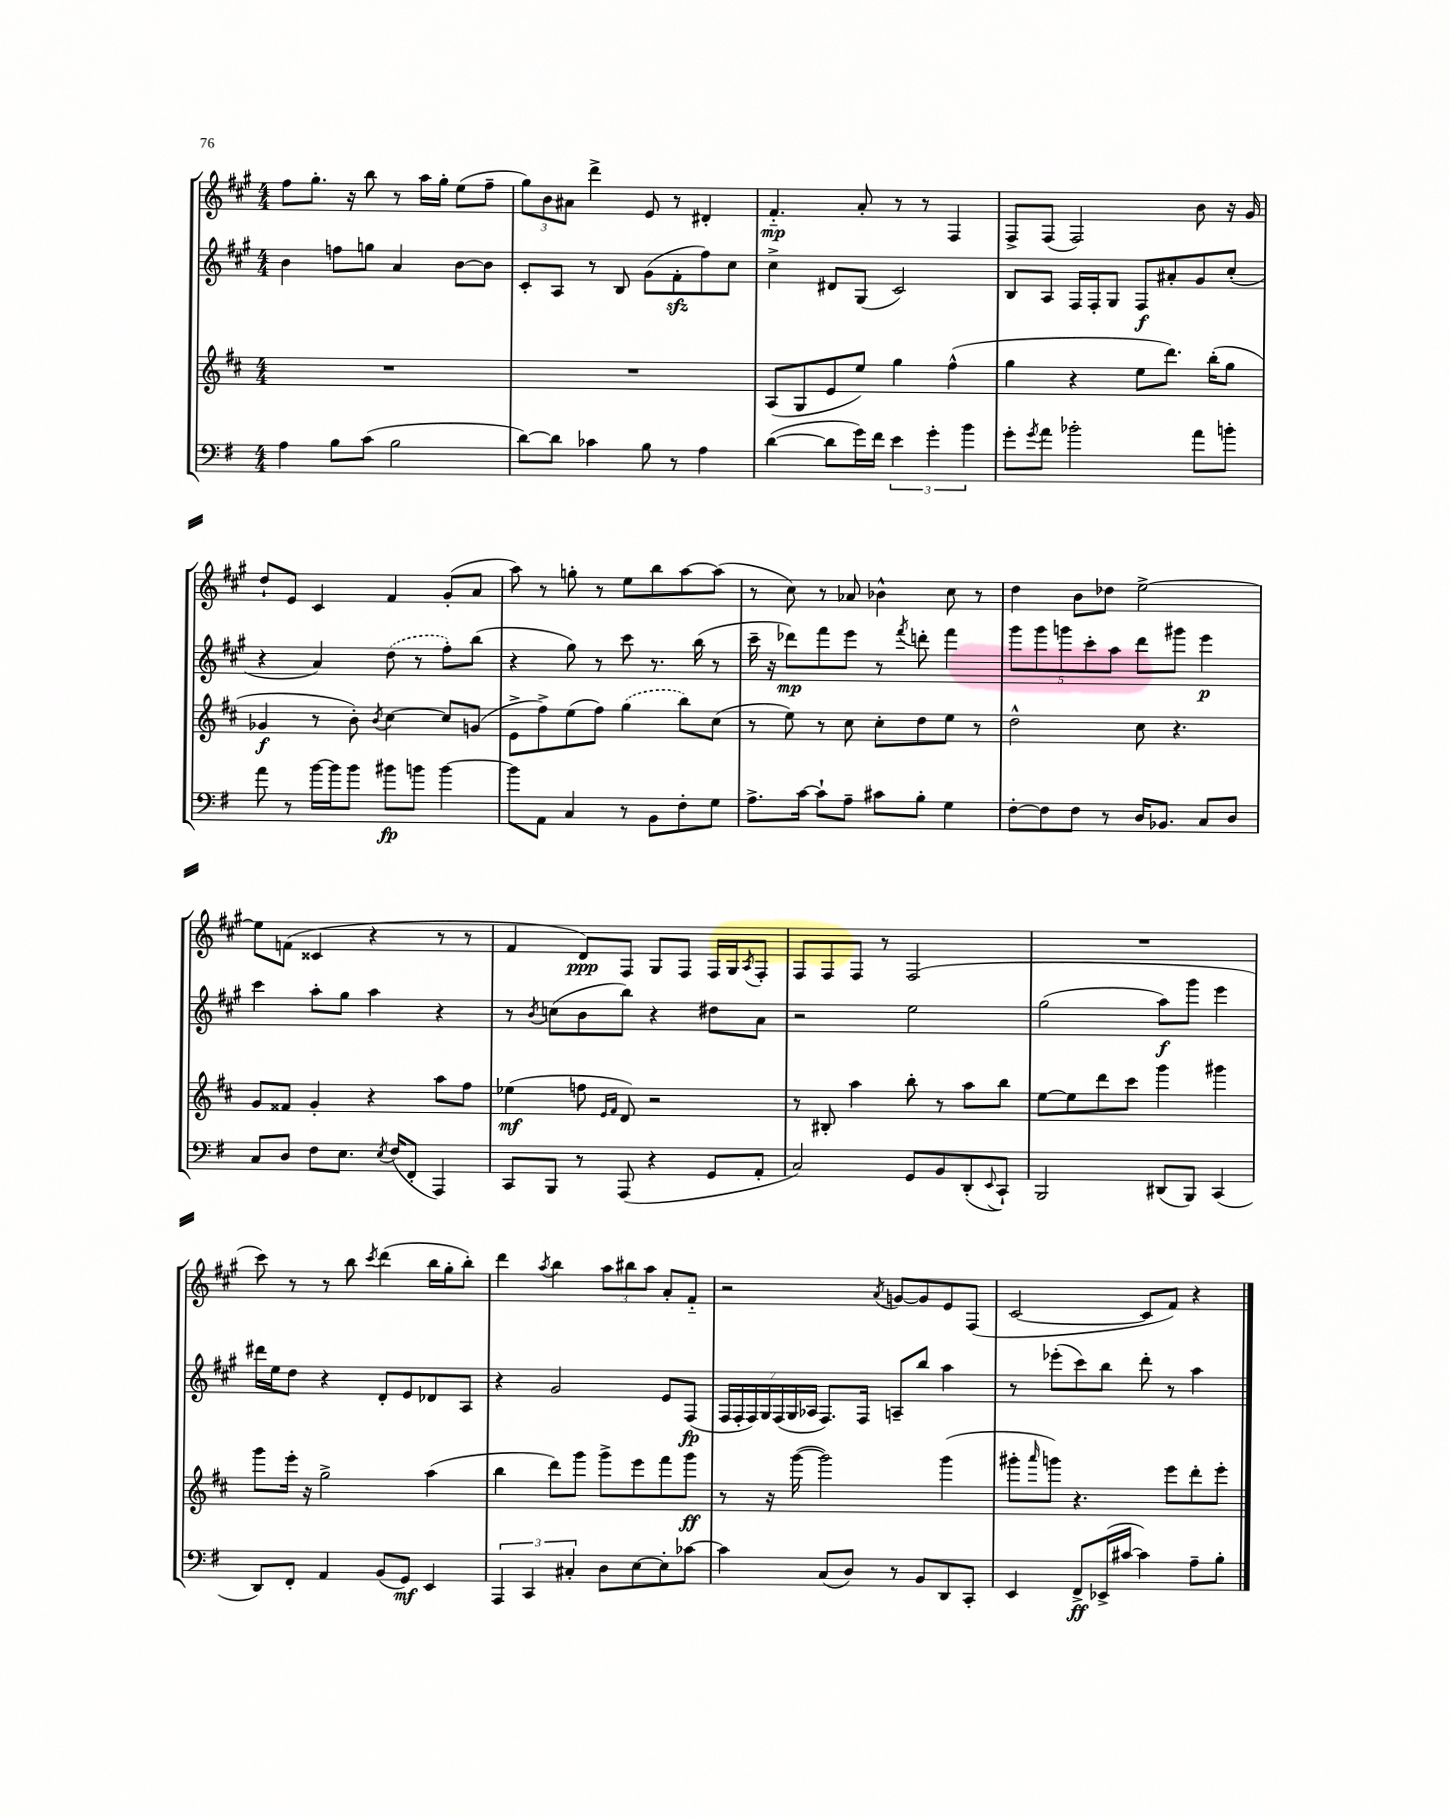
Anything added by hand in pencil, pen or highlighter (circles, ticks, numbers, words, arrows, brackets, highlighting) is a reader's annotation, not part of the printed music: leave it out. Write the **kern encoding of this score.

**kern	**kern	**kern	**kern
*staff4	*staff3	*staff2	*staff1
*clefF4	*clefG2	*clefG2	*clefG2
*k[f#]	*k[f#c#]	*k[f#c#g#]	*k[f#c#g#]
*M4/4	*M4/4	*M4/4	*M4/4
4A	1r	4b	8ff#
.	.	.	8.gg#'
8B	.	8ff	.
.	.	.	16r
(8c	.	8gg	8bb
2B	.	4a	8r
.	.	.	16aa
.	.	.	16gg#'
.	.	[8b	(8ee
.	.	8b]	8ff#~
=	=	=	=
[8d)	1r	8c#'	12gg#)
.	.	.	12b
8d]	.	8A	.
.	.	.	12a#
4c-	.	8r	4ddd^
.	.	8B	.
8B	.	(8g#	8e
8r	.	8f#'	8r
4A	.	8ff#)	4d#'
.	.	8cc#	.
=	=	=	=
([4d	(8A	4cc#^	4.f#'~
.	8G	.	.
8d]	8e	8d#	.
16g)	8ee)	(8G#	8a'
16f#	.	.	.
6e	4gg	2c#)	8r
.	.	.	8r
6g'	.	.	.
.	(4ff#^^	.	4F#
6b	.	.	.
=	=	=	=
8g'	4gg	8B	8F#^
8qg	.	.	.
8a	.	8A	(8F#
2b-'	4r	16F#	2F#)
.	.	16F#'	.
.	.	8G#	.
.	8ee	8F#	.
.	8.ddd)	8a#'	.
8a	.	8g#	8b
.	(16bb'	.	.
8b'	8gg	(8cc#'	16r
.	.	.	16g#
=	=	=	=
8a	4g-	4r	8dd`
8r	.	.	8e
[16b	8r	4a)	4c#
16b]	.	.	.
8b	8b')	.	.
.	8qb	.	.
8b#	[4cc#	(8dd	4f#
8b	.	8r	.
[4b	8cc#]	8ff#')	(8g#'
.	(8g	(8bb	8a
=	=	=	=
8b]	8e^	4r	8aa)
8AA	8ff#^)	.	8r
4C	(8ee	8gg#)	8gg'
.	8ff#)	8r	8r
8r	(4gg	8ccc#	8ee
8BB	.	8.r	8bb
8F#'	8bb)	.	[8aa
.	.	(16bb	.
8G	(8cc#	8r	(8aa]
=	=	=	=
8.A^	8r	16ccc#~	8r
.	.	16r	.
.	8ee)	8ddd-)	8cc#)
[16c	.	.	.
8c`]	8r	8fff#	8r
8A~	8cc#	8eee	8a-
8c#	8cc#'	8r	4b-^^
.	.	8qfff#	.
8B'	8dd	8ddd'	.
4G	8ee	4fff#	8cc#
.	8r	.	8r
=	=	=	=
[8F#'	2dd^^	10ggg#	4dd
.	.	10ggg#	.
8F#]	.	.	.
.	.	10ggg	.
8F#	.	.	8b
.	.	10ccc#'	.
8r	.	.	8dd-
.	.	10aa	.
16D	8cc#	8ddd	[2ee^
8.BB-	.	.	.
.	4.r	8ggg#	.
8C	.	4eee	.
8D	.	.	.
=	=	=	=
8C	8g	4ccc#	8ee]
8D	8f##	.	(8f
8F#	4g'	8aa'	4c##
8.E	.	8gg#	.
.	4r	4aa	4r
8qE	.	.	.
(16F#	.	.	.
8FF#'	.	.	.
4AAA)	8aa	4r	8r
.	8ff#	.	8r
=	=	=	=
8CC	(4ee-	8r	4f#
.	.	8qb	.
8BBB	.	(8cc	.
8r	8ff	8b	8d)
.	16qqe	.	.
.	16qqf#	.	.
(8AAA	8d)	8bb)	8F#
4r	2r	4r	8G#
.	.	.	8F#
8GG	.	8dd#	16F#
.	.	.	16G#
.	.	.	8qA
8AA'	.	8a	8F#'
=	=	=	=
2C)	8r	2r	8F#
.	8B#'	.	8F#
.	4aa	.	8F#
.	.	.	8r
8GG	8bb'	2ee	(2F#
8BB	8r	.	.
(8DD'	8aa	.	.
8qqEE	.	.	.
8CC`)	8bb	.	.
=	=	=	=
2BBB	[8ee	(2gg#	1r
.	8ee]	.	.
.	8ddd	.	.
.	8ccc#	.	.
(8DD#	4ggg	8aa)	.
8BBB)	.	8ggg#	.
(4CC	4ggg#	4eee	.
=	=	=	=
8DD)	8ggg	16ddd#	8ccc#)
.	.	16ee	.
8FF#'	16eee'	8dd	8r
.	16r	.	.
4AA	2gg^	4r	8r
.	.	.	8bb
.	.	.	8qccc#
(8BB	.	8d'	(4ddd
8GG)	.	8e	.
4EE	(4aa	8d-	16bb
.	.	.	16gg#'
.	.	8A	8bb')
=	=	=	=
6AAA	4bb	4r	4ddd
6CC	.	.	.
.	.	.	8qaa
.	8ddd)	2g#	4bb
6C#'	.	.	.
.	8ggg	.	.
8D	8ggg^	.	12aa
.	.	.	12bb#
[8E	8eee	.	.
.	.	.	12aa
8E']	8fff#	8e	8a'
[8c-	8ggg	(8F#	8f#'~
=	=	=	=
4c-]	8r	28F#	2r
.	.	28F#'	.
.	.	28F#)	.
.	.	28G#	.
.	16r	.	.
.	.	(28F#	.
.	.	28G#	.
.	([16ggg	.	.
.	.	28A-	.
(8C	2ggg])	8.F#)	.
8D)	.	.	.
.	.	16F#	.
.	.	.	8qa
8r	.	8A~	[8g
8BB	.	8bb	8g]
8DD	(4ggg	4aa	8e
8CC'	.	.	(8F#
=	=	=	=
4EE	8ggg#'	8r	[2c#
.	16qqaaa	.	.
.	8ggg)	(8eee-'	.
8FF#^	4.r	8ccc#)	.
(16EE-^	.	8bb	.
[16c#	.	.	.
4c#])	.	8ddd'	8c#]
.	8eee	8r	8f#)
8A~	8ddd'	4aa	4r
8B'	8eee'	.	.
==	==	==	==
*-	*-	*-	*-
